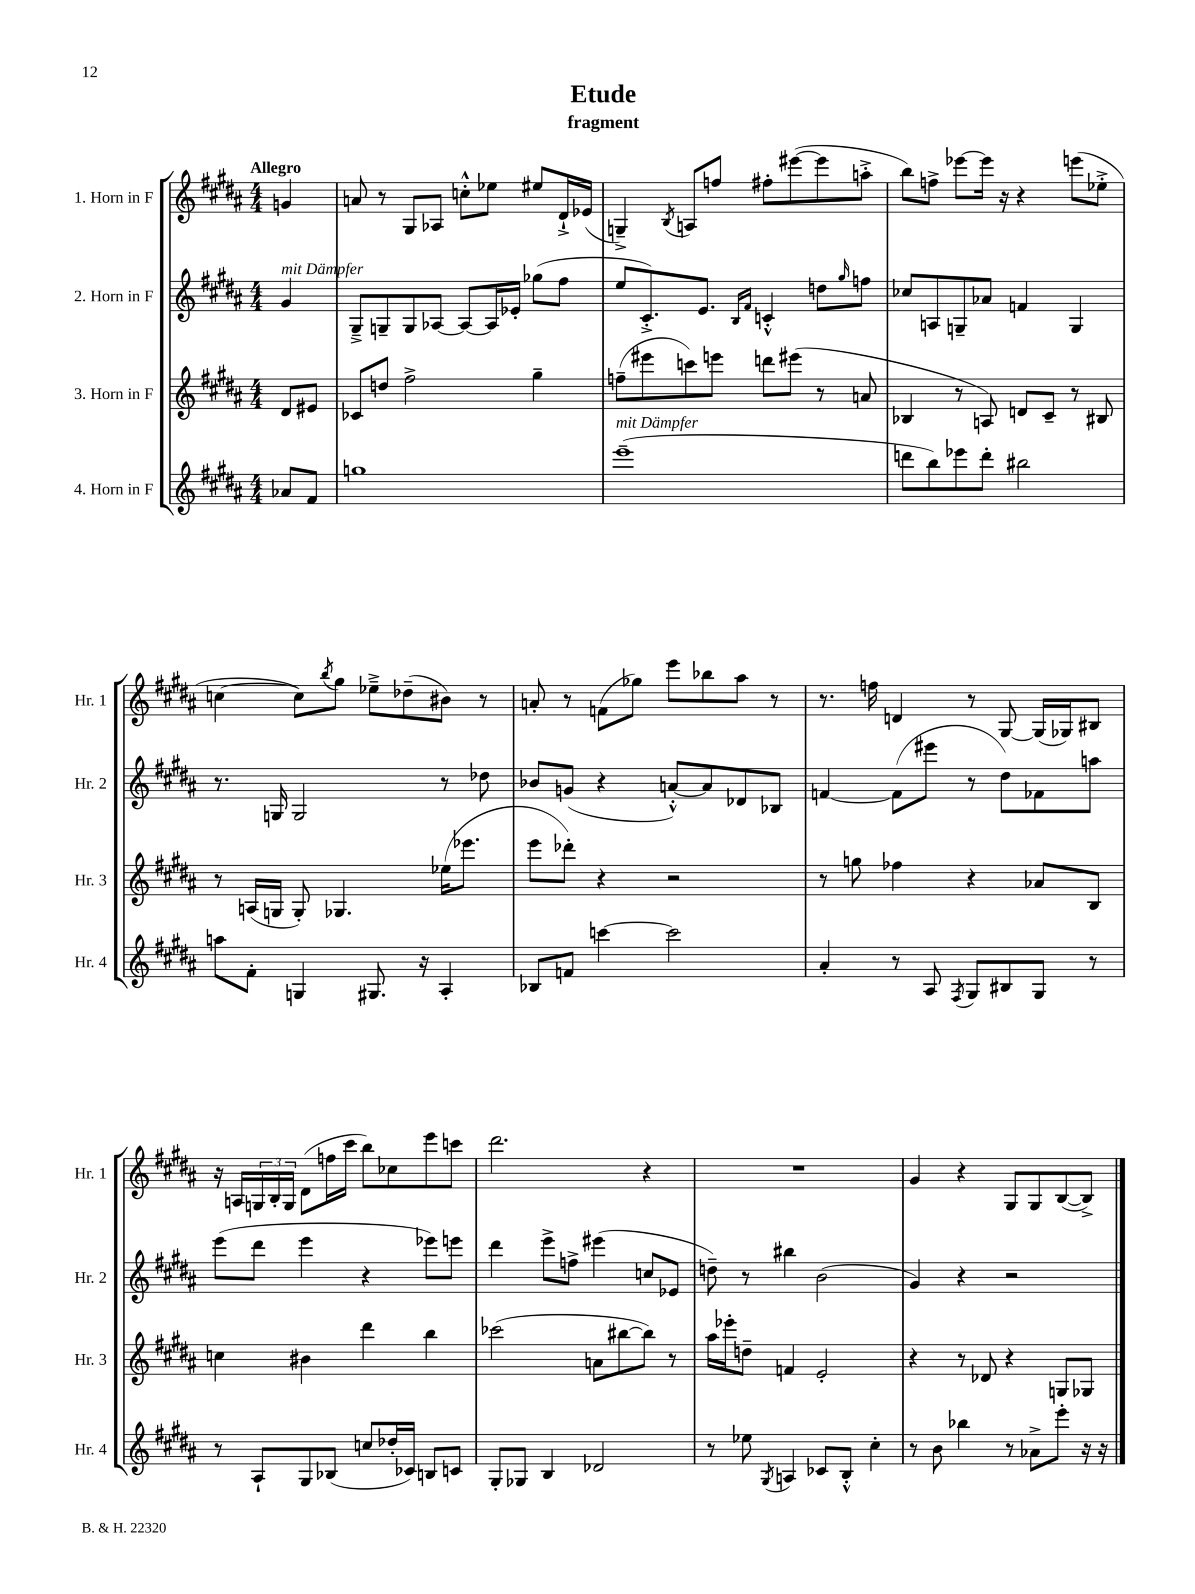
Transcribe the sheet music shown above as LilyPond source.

\header { title = "Etude" subtitle = "fragment" }
<<
\new StaffGroup <<
\new Staff = "s0" \with { instrumentName = "1. Horn in F" shortInstrumentName = "Hr. 1" } {
    \clef treble \key b \major \numericTimeSignature \time 4/4 \partial 4 \tempo "Allegro"
    g'4 |
    a'8 r8 gis8 aes8 c''8-.-^ ees''8 eis''8 dis'16-!-> ees'16( |
    g4--->) \acciaccatura { b8 } a8 f''8 fis''8-. eis'''8~( eis'''8 a''8-.-> |
    b''8) f''8-> ees'''8~ ees'''16 r16 r4 e'''8( ees''8-.-> |
    c''4~ c''8) \acciaccatura { b''8 } gis''8 ees''8---> des''8--( bis'8) r8 |
    a'8-. r8 f'8( ges''8) e'''8 bes''8 ais''8 r8 |
    r8. f''16 d'4 r8 gis8~ gis16( ges16) bis8 |
    r16 a16 \tuplet 3/2 { g16 b16-. g16 } dis'8( f''16 cis'''16 b''8) ces''8 e'''8 c'''8 |
    dis'''2. r4 |
    R1 |
    gis'4 r4 gis8 gis8 b8~( b8->) \bar "|." |
}
\new Staff = "s1" \with { instrumentName = "2. Horn in F" shortInstrumentName = "Hr. 2" } {
    \clef treble \key b \major \numericTimeSignature \time 4/4 \partial 4
    gis'4^\markup { \italic "mit Dämpfer" } |
    gis8---> g8-- g8 aes8~ aes8~ aes16 ees'16-. ges''8( fis''8 |
    e''8 cis'8.-.->) e'8. \grace { b16 fis'16 } c'4-.-^ d''8 \grace { gis''16 } f''8 |
    ces''8 a8 g8-- aes'8 f'4 g4 |
    r8. g16 g2 r8 des''8 |
    bes'8 g'8( r4 a'8~-.-^) a'8 des'8 bes8 |
    f'4~ f'8( eis'''8 r8 dis''8) fes'8 a''8 |
    e'''8( dis'''8 e'''4 r4 ees'''8) e'''8 |
    dis'''4 e'''8-> f''8-> eis'''4( c''8 ees'8 |
    d''8--) r8 bis''4 b'2( |
    gis'4) r4 r2 \bar "|." |
}
\new Staff = "s2" \with { instrumentName = "3. Horn in F" shortInstrumentName = "Hr. 3" } {
    \clef treble \key b \major \numericTimeSignature \time 4/4 \partial 4
    dis'8 eis'8 |
    ces'8 d''8 fis''2-> gis''4-- |
    f''8--( eis'''8 c'''8) e'''8 d'''8 eis'''8( r8 a'8 |
    bes4 r8 a8) d'8 cis'8-- r8 bis8 |
    r8 a16( g16 g8-.) ges4. ees''16( ees'''8. |
    e'''8 des'''8-.) r4 r2 |
    r8 g''8 fes''4 r4 aes'8 b8 |
    c''4 bis'4 dis'''4 b''4 |
    ces'''2( a'8 bis''8~ bis''8) r8 |
    ais''16 ees'''16-. d''8-- f'4 e'2-. |
    r4 r8 des'8 r4 g8 ges8 \bar "|." |
}
\new Staff = "s3" \with { instrumentName = "4. Horn in F" shortInstrumentName = "Hr. 4" } {
    \clef treble \key b \major \numericTimeSignature \time 4/4 \partial 4
    aes'8 fis'8 |
    g''1 |
    e'''1--^\markup { \italic "mit Dämpfer" }( |
    d'''8 b''8) ees'''8 d'''8-. bis''2 |
    a''8 fis'8-. g4 gis8. r16 ais4-. |
    bes8 f'8 c'''4~ c'''2 |
    ais'4-. r8 ais8 \acciaccatura { fis8 } gis8 bis8 gis8 r8 |
    r8 ais8-! gis8 bes8( c''8 des''16-. ces'16) b8 c'8 |
    gis8-. ges8 b4 des'2 |
    r8 ees''8 \acciaccatura { gis8 } a4 ces'8 b8-.-^ cis''4-. |
    r8 b'8 bes''4 r8 aes'8-> e'''8-. r16 r16 \bar "|." |
}
>>
>>
\layout { \context { \Score \remove "Bar_number_engraver" } }
